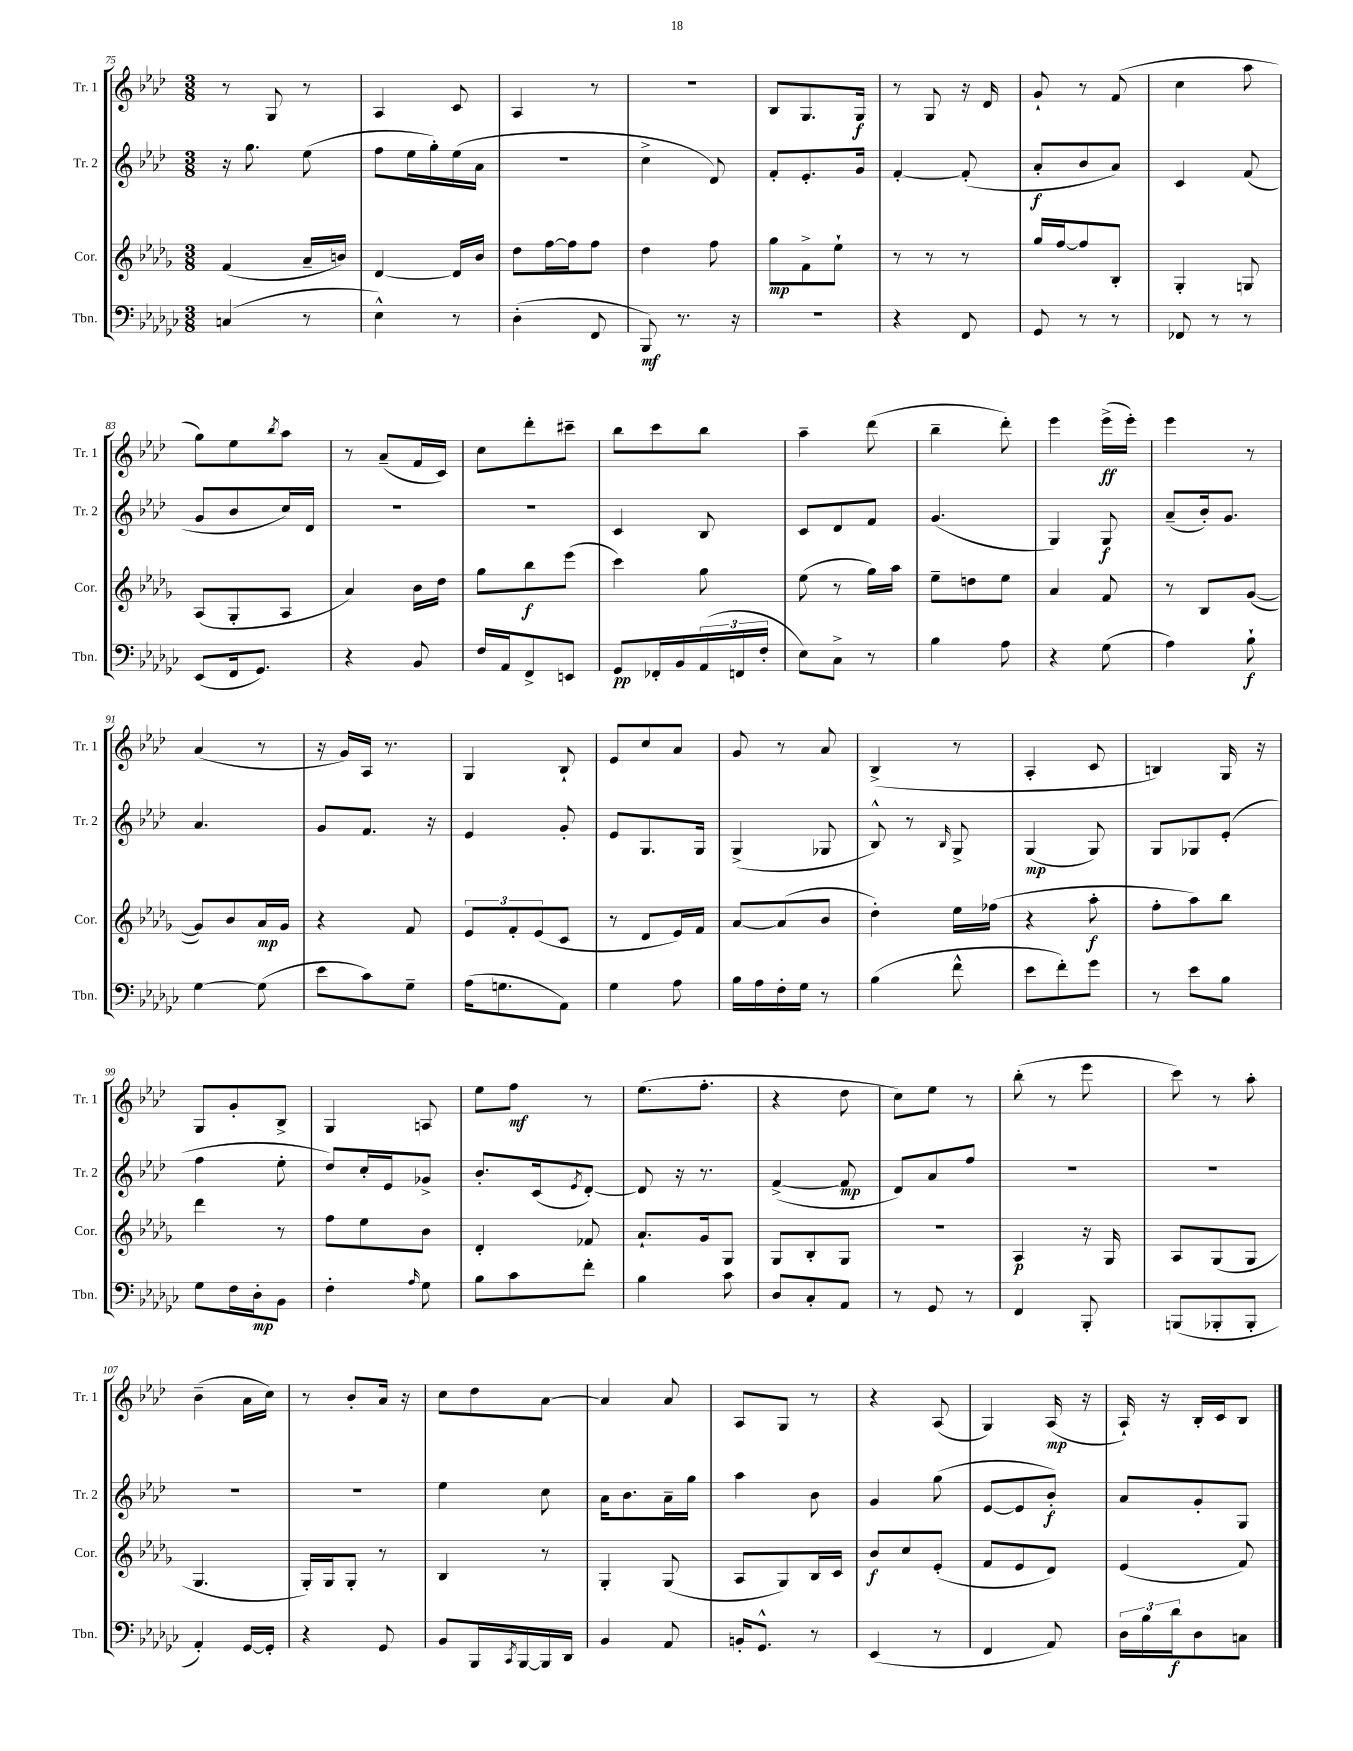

**kern	**kern	**kern	**kern
*staff4	*staff3	*staff2	*staff1
*clefF4	*clefG2	*clefG2	*clefG2
*k[b-e-a-d-g-c-]	*k[b-e-a-d-g-]	*k[b-e-a-d-]	*k[b-e-a-d-]
*M3/8	*M3/8	*M3/8	*M3/8
(4C	(4f	16r	8r
.	.	8.gg	.
.	.	.	8G
8r	16a-~	(8ee-	8r
.	16b)	.	.
=	=	=	=
4E-^^)	[4d-	8ff	4A-
.	.	16ee-	.
.	.	16gg')	.
8r	16d-]	(16ee-	8c
.	16b-	16a-	.
=	=	=	=
(4D-'	8dd-	4.r	4A-
.	[16ff	.	.
.	16ff]	.	.
8FF	8ff	.	8r
=	=	=	=
8BBB-)	4dd-	4cc^	4.r
8.r	.	.	.
.	8ff	8d-)	.
16r	.	.	.
=	=	=	=
4.r	8gg-	8f'	8B-
.	8f^	8.e-'	8.G
.	8ee-`	.	.
.	.	16g	16G
=	=	=	=
4r	8r	[4f'	8r
.	8r	.	8G
8FF	8r	(8f']	16r
.	.	.	16d-
=	=	=	=
8GG-	16gg-	8a-'	8g`
.	[16ff	.	.
8r	8ff]	8b-	8r
8r	8B-'	8a-)	(8f
=	=	=	=
8FF-	4G-'	4c	4cc
8r	.	.	.
8r	8G	(8f	8aa-
=	=	=	=
(8EE-	(8A-	8g	8gg)
16FF	8G-'	8b-	8ee-
8.GG-)	.	.	.
.	.	.	8qbb-
.	8A-	16cc)	8aa-
.	.	16d-	.
=	=	=	=
4r	4a-)	4.r	8r
.	.	.	(8a-~
8BB-	16b-	.	16f
.	16dd-	.	16c)
=	=	=	=
16F	8gg-	4.r	8cc
16AA-	.	.	.
8FF^	8bb-	.	8ddd-'
8EE	(8eee-	.	8ccc#~
=	=	=	=
8GG-	4ccc)	4c	8bb-
16FF-'	.	.	8ccc
16BB-	.	.	.
(24AA-	8gg-	8B-	8bb-
24FF	.	.	.
24F'	.	.	.
=	=	=	=
8E-)	(8ee-	8c	4aa-~
8C-^	8r	8d-	.
8r	16gg-)	8f	(8ddd-
.	16aa-	.	.
=	=	=	=
4B-	8ee-~	(4.g	4bb-~
.	8dd	.	.
8A-	8ee-	.	8ddd-')
=	=	=	=
4r	4a-	4G)	4eee-
(8G-	8f	8G	(16eee-^
.	.	.	16eee-')
=	=	=	=
4A-)	8r	(8a-~	4eee-
.	8B-	16b-')	.
.	.	8.g	.
8B-`	([8g-	.	8r
=	=	=	=
[4G-	8g-])	4.a-	(4a-
.	8b-	.	.
(8G-]	16a-	.	8r
.	16g-	.	.
=	=	=	=
8e-	4r	8g	16r
.	.	.	16g)
8c-)	.	8.f	16A-
.	.	.	8.r
8G-~	8f	.	.
.	.	16r	.
=	=	=	=
(16A-	12e-	4e-	4G
8.G	.	.	.
.	12f'	.	.
.	(12e-	.	.
8AA-)	8c	8g'	8B-`
=	=	=	=
4G-	8r	8e-	8e-
.	8d-	8.G	8cc
8A-	16e-)	.	8a-
.	16f	16G	.
=	=	=	=
16B-	[8a-	(4G^	8g
16A-	.	.	.
16F'	(8a-]	.	8r
16G-	.	.	.
8r	8b-	8G-	8a-
=	=	=	=
(4B-	4dd-')	8B-^^)	(4B-^
.	.	8r	.
.	.	16qqB-	.
8f^^	16ee-	8G^	8r
.	(16ff-	.	.
=	=	=	=
8e-	4r	(4G	4A-'
8f')	.	.	.
8g-	8aa-'	8G)	8c
=	=	=	=
8r	8ff'	8G	4B)
8e-	8aa-)	8G-	.
8B-	8bb-	(8e-'	16G
.	.	.	16r
=	=	=	=
8G-	4ddd-	4ff	8G
16F	.	.	8g'
16D-'	.	.	.
8BB-	8r	8ee-'	8B-^
=	=	=	=
4F'	8ff	8dd-)	4G
.	8ee-	16cc'	.
.	.	16e-	.
16qqA-	.	.	.
8G-	8b-	8g-^	8A
=	=	=	=
8B-	4d-'	8.b-'	8ee-
8c-	.	.	8ff
.	.	(16c	.
.	.	8qe-	.
8f'	8f-	[8d-')	8r
=	=	=	=
4B-	8.a-`	8d-]	(8.ee-
.	.	16r	.
.	16g-	8.r	8.ff'
8c-	8G-	.	.
=	=	=	=
8D-	8G-	([4f^	4r
8C-'	8B-'	.	.
8AA-	8G-	8f]	8dd-
=	=	=	=
8r	4.r	8d-)	8cc)
8GG-	.	8a-	8ee-
8r	.	8ff	8r
=	=	=	=
4FF	4A-	4.r	(8bb-'
.	.	.	8r
8BBB-'	16r	.	8eee-
.	16G-	.	.
=	=	=	=
(8BBB	8A-	4.r	8ccc)
8BBB-'	(8G-	.	8r
8BBB-'	8G-	.	8aa-'
=	=	=	=
4AA-')	4.G-	4.r	(4b-~
[16GG-	.	.	16a-
16GG-']	.	.	16cc)
=	=	=	=
4r	16G-')	4.r	8r
.	16G-	.	.
.	8G-'	.	8b-'
8GG-	8r	.	16a-
.	.	.	16r
=	=	=	=
8BB-	4B-	4ee-	8cc
16BBB-	.	.	8dd-
8qCC-	.	.	.
[16BBB-	.	.	.
16BBB-]	8r	8cc	[8a-
16DD-	.	.	.
=	=	=	=
4BB-	4G-'	16a-	4a-]
.	.	8.b-	.
8AA-	(8G-	16a-~	8a-
.	.	16gg	.
=	=	=	=
16BB'	8A-	4aa-	8A-
8.GG-^^	.	.	.
.	8G-)	.	8G
8r	16B-	8b-	8r
.	16c	.	.
=	=	=	=
(4EE-	8b-	4g	4r
.	8cc	.	.
8r	(8e-'	(8gg	(8A-
=	=	=	=
4FF	8f	[8e-	4G)
.	8e-	8e-]	.
8AA-)	8d-)	8b-')	(16A-
.	.	.	16r
=	=	=	=
24D-	(4e-	8a-	16A-`)
24B-	.	.	.
.	.	.	16r
24d-	.	.	.
8D-	.	8g'	16B-'
.	.	.	16c
8C	8f)	8G	8B-
==	==	==	==
*-	*-	*-	*-
